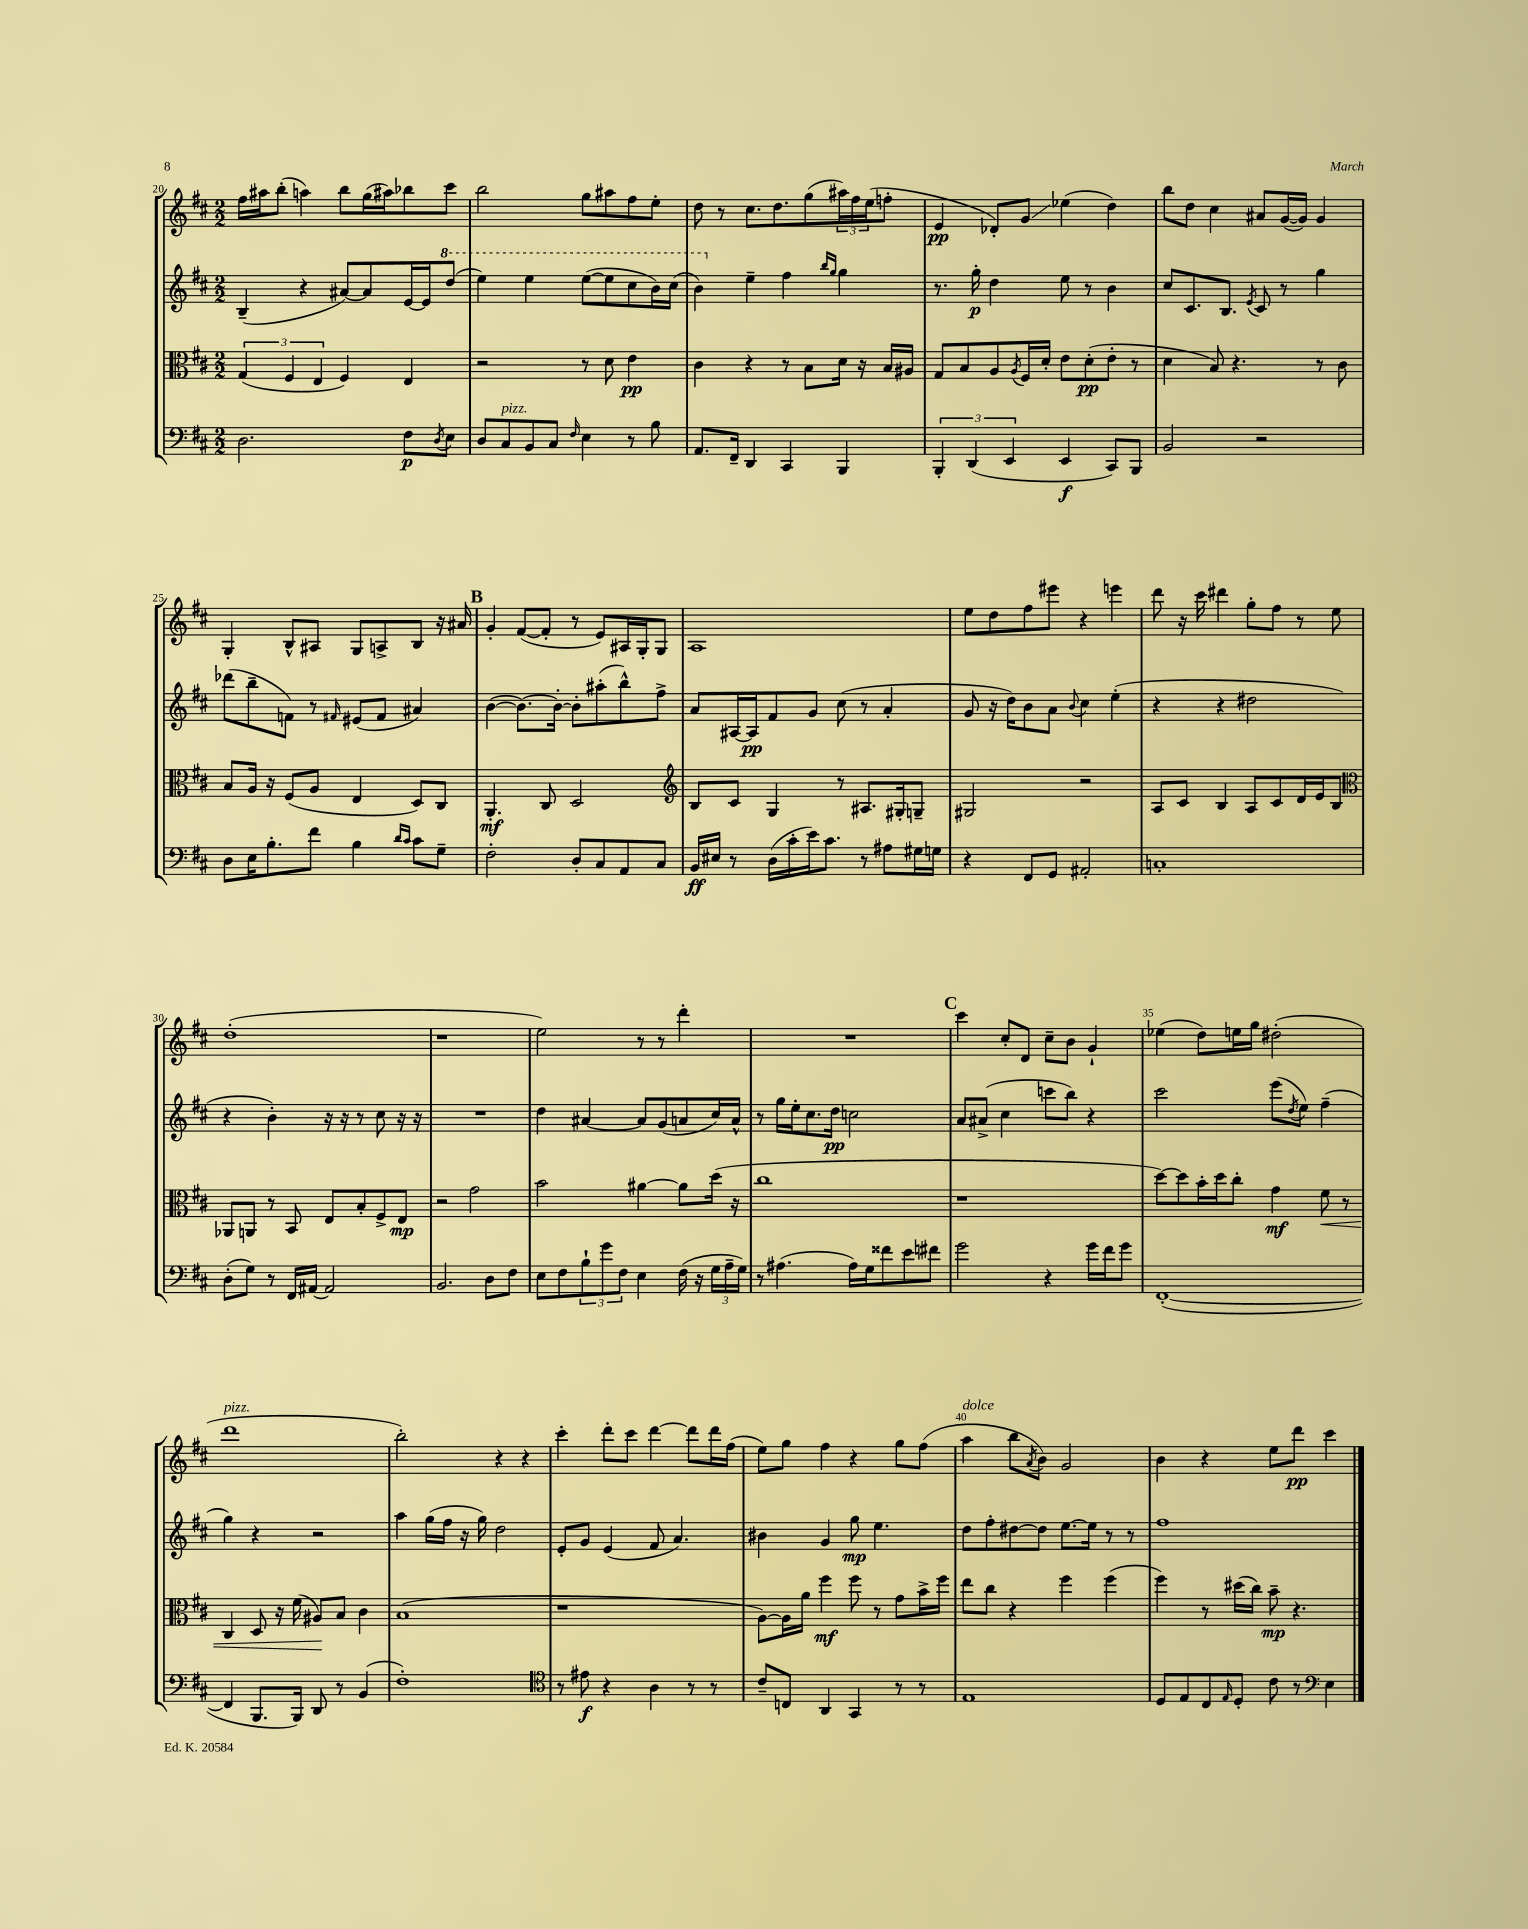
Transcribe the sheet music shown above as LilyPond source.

<<
\new StaffGroup <<
\new Staff = "s0" {
    \clef treble \key d \major \numericTimeSignature \time 2/2
    fis''16 ais''16 b''8-.( a''4) b''8 g''16( ais''16) bes''8 cis'''8 |
    b''2 g''8 ais''8 fis''8 e''8-. |
    d''8 r8 cis''8. d''8. g''8( \tuplet 3/2 { ais''16) fis''16 e''16( } f''8-. |
    e'4\pp des'8-.) g'8\glissando ees''4( d''4) |
    b''8 d''8 cis''4 ais'8 g'16~( g'16) g'4 |
    g4-. b8-^ ais8 g8 a8-> b8 r16 ais'16 |
    \mark \markup { \bold "B" } g'4-. fis'8~( fis'8-. r8 e'8) ais16 g16-. g8 |
    a1 |
    e''8 d''8 fis''8 eis'''8 r4 e'''4 |
    d'''8 r16 cis'''16 dis'''4 g''8-. fis''8 r8 e''8 |
    d''1-.( |
    r1 |
    e''2) r8 r8 d'''4-. |
    R1 |
    \mark \markup { \bold "C" } cis'''4 cis''8-. d'8 cis''8-- b'8 g'4-! |
    ees''4( d''8) e''16 g''16 dis''2-.( |
    d'''1^\markup { \italic "pizz." } |
    b''2-.) r4 r4 |
    cis'''4-. d'''8-. cis'''8 d'''4~ d'''8 d'''16 fis''16( |
    e''8) g''8 fis''4 r4 g''8 fis''8( |
    a''4^\markup { \italic "dolce" } b''8 \acciaccatura { a'8 } b'8) g'2 |
    b'4 r4 e''8 d'''8\pp cis'''4 \bar "|." |
}
\new Staff = "s1" {
    \clef treble \key d \major \numericTimeSignature \time 2/2
    b4--( r4 ais'8~) ais'8 e'16~ e'16 \ottava #1 d'''8( |
    e'''4) e'''4 e'''8~( e'''8 cis'''8 b''16) cis'''16( |
    b''4) \ottava #0 e''4-- fis''4 \grace { b''16 g''16 } g''4 |
    r8. g''16-.\p d''4 e''8 r8 b'4 |
    cis''8 cis'8. b8. \acciaccatura { e'8 } cis'8 r8 g''4 |
    des'''8( b''8-- f'8) r8 \grace { fis'16 } eis'8( fis'8 ais'4) |
    \mark \markup { \bold "B" } b'4~( b'8.~) b'16~-. b'8-. ais''8-.( b''8-^) fis''8-> |
    a'8 ais16~ ais16\pp fis'8 g'8 cis''8( r8 a'4-. |
    g'8 r16 d''16) b'8 a'8 \appoggiatura { b'8 } cis''4 e''4-.( |
    r4 r4 dis''2 |
    r4 b'4-.) r16 r16 r8 cis''8 r16 r16 |
    R1 |
    d''4 ais'4~ ais'8 g'8( a'8 cis''16) a'16-^ |
    r8 g''16 e''16-. cis''8. d''16\pp c''2 |
    \mark \markup { \bold "C" } a'8 ais'8->( cis''4 c'''8 b''8) r4 |
    cis'''2 e'''8( \acciaccatura { d''8 } e''8) fis''4--( |
    g''4) r4 r2 |
    a''4 g''16( fis''16 r16 g''16) d''2 |
    e'8-. g'8 e'4( fis'8 a'4.) |
    bis'4 g'4 g''8\mp e''4. |
    d''8 fis''8-. dis''8~ dis''8 e''8.~ e''16 r8 r8 |
    fis''1 \bar "|." |
}
\new Staff = "s2" {
    \clef alto \key d \major \numericTimeSignature \time 2/2
    \tuplet 3/2 { g4( fis4 e4 } fis4) e4 |
    r2 r8 d'8 e'4\pp |
    cis'4 r4 r8 b8 d'16 r16 b16 ais16 |
    g8 b8 a8 \acciaccatura { a8 } fis16 d'16-. e'8 d'8-.\pp( e'8-. r8 |
    d'4 b8) r4. r8 cis'8 |
    b8 a16 r16 fis8( a8 e4 d8) cis8 |
    \mark \markup { \bold "B" } a,4.-.\mf cis8 d2 |
    \clef treble b8 cis'8 g4 r8 ais8. gis16-. g8-- |
    gis2 r2 |
    a8 cis'8 b4 a8 cis'8 d'16 e'16 b8 |
    \clef alto aes,8 a,8 r8 b,8 e8 b8-. fis8-> e8\mp |
    r2 g'2 |
    b'2 ais'4~ ais'8 d''16( r16 |
    cis''1 |
    \mark \markup { \bold "C" } r1 |
    d''8~) d''8 b'16-. d''16 cis''8-. g'4\mf fis'8\< r8 |
    cis4 d8 r16 fis'16( ais8\!) b8 cis'4 |
    b1( |
    r1 |
    a8~) a16 a'16 fis''4\mf fis''8 r8 g'8 b'16-> fis''16 |
    e''8 cis''8 r4 fis''4 fis''4( |
    fis''4) r8 dis''16( cis''16) b'8--\mp r4. \bar "|." |
}
\new Staff = "s3" {
    \clef bass \key d \major \numericTimeSignature \time 2/2
    d2. fis8\p \acciaccatura { d8 } e8 |
    d8 cis8^\markup { \italic "pizz." } b,8 cis8 \grace { fis16 } e4 r8 b8 |
    a,8. fis,16-- d,4 cis,4 b,,4 |
    \tuplet 3/2 { b,,4-. d,4( e,4 } e,4\f cis,8) b,,8 |
    b,2 r2 |
    d8 e16 b8.-. fis'8 b4 \grace { d'16 cis'16 } cis'8 g8-- |
    \mark \markup { \bold "B" } fis2-. d8-. cis8 a,8 cis8 |
    b,16\ff eis16 r8 d16( cis'16-. e'16) cis'8. r8 ais8 gis16 g16 |
    r4 fis,8 g,8 ais,2-. |
    c1-. |
    d8-.( g8) r8 fis,16 ais,16~ ais,2 |
    b,2. d8 fis8 |
    e8 fis8 \tuplet 3/2 { b8-! g'8 fis8 } e4 fis16( r16 \tuplet 3/2 { g16 a16-- g16) } |
    r8 ais4.( ais16) g16 fisis'8 e'8 fis'8 |
    \mark \markup { \bold "C" } g'2 r4 g'16 fis'16 g'8 |
    fis,1~-.( |
    fis,4 b,,8. b,,16) d,8 r8 b,4( |
    fis1-.) |
    \clef tenor r8 eis'8\f r4 a4 r8 r8 |
    cis'8-- c8 a,4 g,4 r8 r8 |
    e1 |
    d8 e8 cis8 \grace { e16 } d8-. cis'8 r8 \clef bass e4 \bar "|." |
}
>>
>>
\layout { \context { \Score currentBarNumber = #20 \override BarNumber.break-visibility = ##(#f #t #t) barNumberVisibility = #(every-nth-bar-number-visible 5) } }
